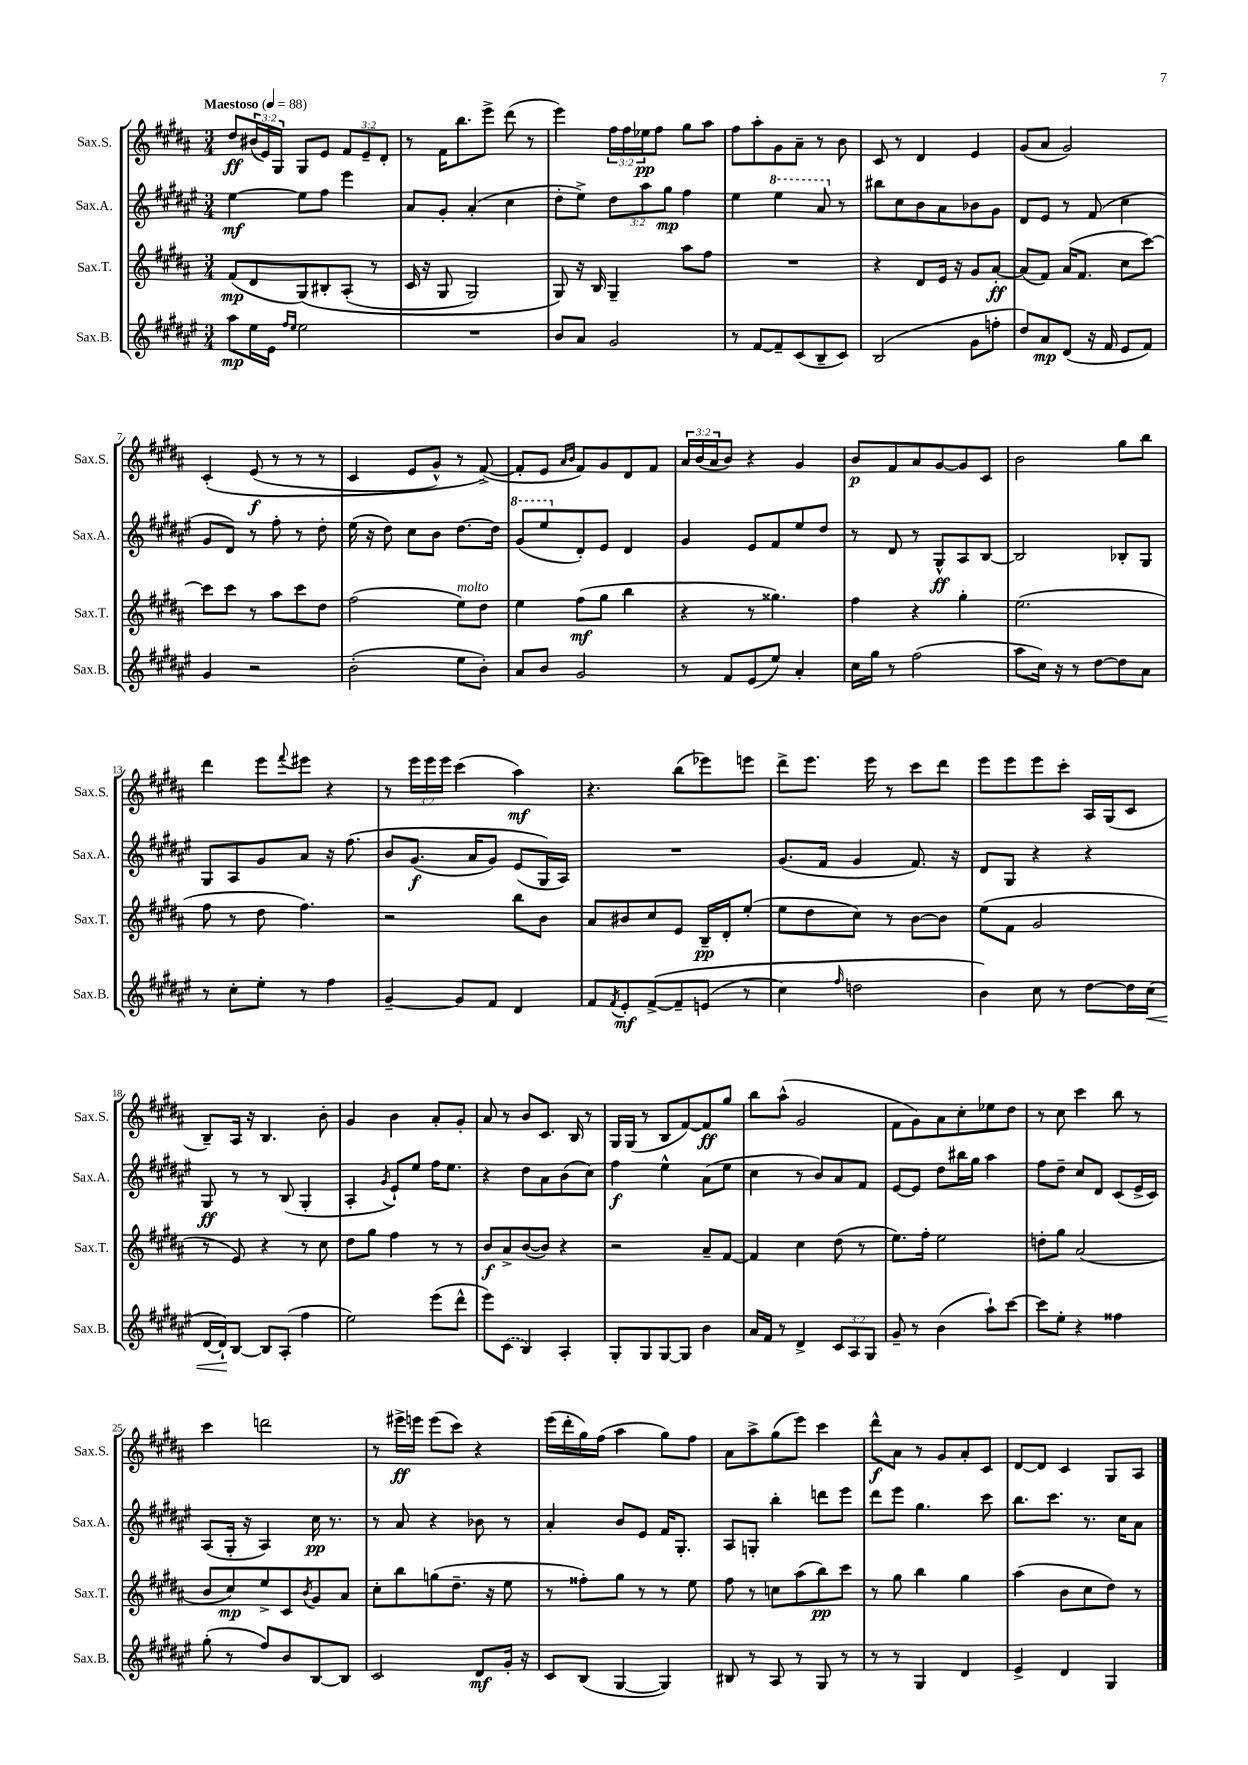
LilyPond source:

<<
\new StaffGroup <<
\new Staff = "s0" \with { instrumentName = "Sax.S." shortInstrumentName = "Sax.S." } {
    \clef treble \key b \major \numericTimeSignature \time 3/4 \override Staff.TupletNumber.text = #tuplet-number::calc-fraction-text \tempo "Maestoso" 4 = 88
    dis''8\ff \tuplet 3/2 { bis'16( e'16) gis16 } gis8 e'8 \tuplet 3/2 { fis'8 e'8-- dis'8-. } |
    r8 fis'16 b''8. e'''8-> dis'''8( r8 |
    e'''4) \tuplet 3/2 { fis''16 fis''16 ees''16\pp } fis''8 gis''8 ais''8 |
    fis''8 ais''8-. gis'8 ais'8-- r8 b'8 |
    cis'8 r8 dis'4 e'4 |
    gis'8( ais'8 gis'2) |
    cis'4-.\( e'8\f( r8 r8 r8 |
    cis'4 e'8 gis'8-^) r8 fis'8~->(\) |
    fis'8-. e'8 \grace { ais'16 b'16 } fis'8) gis'8 dis'8 fis'8 |
    \tuplet 3/2 { ais'16 b'16( ais'16 } b'8) r4 gis'4 |
    b'8\p fis'8 ais'8 gis'8~ gis'8 cis'8 |
    b'2 gis''8 b''8 |
    dis'''4 e'''8 \appoggiatura { fis'''8 } eis'''8 r4 |
    r8 \tuplet 3/2 { e'''16 e'''16 e'''16 } cis'''4( ais''4\mf) |
    r4. b''8( ees'''8) e'''8 |
    dis'''8-> e'''8. e'''16 r8 cis'''8 dis'''8 |
    e'''8 e'''8 e'''8 cis'''8-. ais16 gis16( cis'8 |
    b8--) ais16 r16 b4. b'8-. |
    gis'4 b'4 ais'8-. gis'8-. |
    ais'8 r8 b'8 cis'8. b16 r8 |
    gis16 gis16( r8 b8 fis'8~) fis'8\ff gis''8 |
    b''8 ais''8-^( gis'2 |
    fis'8 gis'8) ais'8 cis''8-. ees''8 dis''8 |
    r8 cis''8 cis'''4 b''8 r8 |
    cis'''4 d'''2 |
    r8 eis'''16->\ff e'''16 e'''8( cis'''8) r4 |
    e'''16( dis'''16-. gis''16) fis''16( ais''4 gis''8) fis''8 |
    ais'8 ais''8-> gis''8( e'''8) cis'''4 |
    dis'''8-^\f ais'8 r8 gis'8 ais'8-. cis'8 |
    dis'8~ dis'8 cis'4 gis8 ais8 \bar "|." |
}
\new Staff = "s1" \with { instrumentName = "Sax.A." shortInstrumentName = "Sax.A." } {
    \clef treble \key fis \major \numericTimeSignature \time 3/4 \override Staff.TupletNumber.text = #tuplet-number::calc-fraction-text
    eis''4~\mf eis''8 fis''8 eis'''4 |
    ais'8 gis'8-. ais'4-.( cis''4 |
    dis''8-. eis''8->) \tuplet 3/2 { dis''8 ais''8 gis''8\mp } fis''4 |
    eis''4 \ottava #1 eis'''4 ais''8 \ottava #0 r8 |
    bis''8 cis''8 b'8 ais'8 bes'8 gis'8 |
    dis'8 eis'8 r8 fis'8( cis''4 |
    gis'8 dis'8) r8 fis''8-. r8 dis''8-. |
    eis''16( r16 dis''8) cis''8 b'8 dis''8.~ dis''16 |
    \ottava #1 gis''8( eis'''8 \ottava #0 dis'8-.) eis'8 dis'4 |
    gis'4 eis'8 fis'8 eis''8 dis''8 |
    r8 dis'8 r8 gis8-^\ff ais8 b8~ |
    b2 bes8-. gis8 |
    gis8 ais8 gis'8 ais'8 r16 fis''8.\( |
    b'8 gis'8.\f( ais'16 gis'8) eis'8( gis16\) ais16) |
    R2. |
    gis'8.( fis'16 gis'4 fis'8.) r16 |
    dis'8 gis8 r4 r4 |
    gis8\ff r8 r8 b8( gis4-. |
    ais4-. \acciaccatura { gis'8 } eis'8-!) eis''8 fis''16 eis''8. |
    r4 dis''8 ais'8 b'8( cis''8) |
    fis''4\f eis''4-^ ais'8( eis''8 |
    cis''4 r8 b'8) ais'8 fis'8 |
    eis'8~ eis'8 dis''8 bis''16 gis''16 ais''4 |
    fis''8 dis''8-- cis''8 dis'8 cis'8( eis'16-> cis'16) |
    ais8( gis16-. r16 ais4) cis''16\pp r8. |
    r8 ais'8 r4 bes'8 r8 |
    ais'4-. b'8 eis'8 fis'16 gis8.-. |
    ais8 g8-. b''4-. d'''8 eis'''8 |
    dis'''8 eis'''8 gis''4. cis'''8 |
    b''8. cis'''8. r8. cis''16 ais'8 \bar "|." |
}
\new Staff = "s2" \with { instrumentName = "Sax.T." shortInstrumentName = "Sax.T." } {
    \clef treble \key b \major \numericTimeSignature \time 3/4
    fis'8\mp( dis'8 gis8)\( bis8-. ais8-.( r8 |
    cis'16 r16 gis8 gis2) |
    gis8\) r16 b16 gis4-- ais''8 fis''8 |
    R2. |
    r4 dis'8 e'16 r16 gis'8 ais'8~-.\ff |
    ais'8( fis'8) ais'16( fis'8. cis''8 cis'''8~) |
    cis'''8 cis'''8 r8 ais''8 cis'''8 dis''8 |
    fis''2( e''8^\markup { \italic "molto" }) dis''8 |
    e''4 fis''8\mf( gis''8 b''4 |
    r4 r8 gisis''4.) |
    fis''4 r4 gis''4-. |
    e''2.( |
    fis''8 r8 dis''8 fis''4.) |
    r2 b''8 b'8 |
    ais'8 bis'8 cis''8 e'8 b16--\pp dis'16-. e''8-.( |
    e''8 dis''8 cis''8) r8 b'8~ b'8 |
    e''8( fis'8 gis'2 |
    r8 e'8) r4 r8 cis''8 |
    dis''8 gis''8 fis''4 r8 r8 |
    b'8\f ais'8-> b'8~( b'8) r4 |
    r2 ais'8-- fis'8~ |
    fis'4 cis''4 dis''8( r8 |
    e''8.) fis''16-. e''2 |
    d''8-. gis''8 ais'2( |
    b'8 cis''8\mp) e''8-> cis'8 \acciaccatura { b'8 } gis'8 ais'8 |
    cis''8-. b''8 g''8( dis''8.-- r16 e''8 |
    r8 fisis''8-.) gis''8 r8 r8 e''8 |
    fis''8 r8 c''8 ais''8( b''8\pp) cis'''8 |
    r8 gis''8 b''4 gis''4 |
    ais''4( b'8 cis''8 dis''8) r8 \bar "|." |
}
\new Staff = "s3" \with { instrumentName = "Sax.B." shortInstrumentName = "Sax.B." } {
    \clef treble \key fis \major \numericTimeSignature \time 3/4 \override Staff.TupletNumber.text = #tuplet-number::calc-fraction-text
    ais''8\mp eis''16 eis'16 \grace { fis''16 eis''16 } eis''2 |
    R2. |
    b'8 ais'8 gis'2 |
    r8 fis'8~ fis'8-- cis'8( b8-- cis'8) |
    b2( gis'8 f''8-. |
    dis''8) ais'8\mp dis'8( r16 fis'16 eis'8 fis'8) |
    gis'4 r2 |
    b'2-.( eis''8 b'8-.) |
    ais'8 b'8 gis'2 |
    r8 fis'8 eis'8( eis''8) ais'4-. |
    cis''16 gis''16 r8 fis''2( |
    ais''8 cis''16) r16 r8 dis''8~ dis''8 ais'8 |
    r8 cis''8-. eis''8-. r8 fis''4 |
    gis'4~-- gis'8 fis'8 dis'4 |
    fis'8 \acciaccatura { fis'8 } eis'8-.\mf fis'8~->\( fis'8-- e'8( r8 |
    cis''4) \grace { fis''16 } d''2 |
    b'4\) cis''8 r8 dis''8~ dis''16 cis''16\<( |
    dis'16~ dis'16-!\!) b8~ b8 ais8-.( fis''4 |
    eis''2) eis'''8( dis'''8-^ |
    eis'''8) \once \slurDashed cis'8( b4) ais4-. |
    gis8-. gis8 gis8~ gis8 b'4 |
    ais'16 fis'16 r8 dis'4-> \tuplet 3/2 { cis'8 ais8 gis8 } |
    gis'8-- r8 b'4( ais''8-!) cis'''8~ |
    cis'''8 eis''8-. r4 fisis''4 |
    gis''8-.( r8 fis''8) b'8 b8~ b8 |
    cis'2 dis'8\mf gis'16-. r16 |
    cis'8 b8( gis4~ gis4) |
    bis8 r8 ais8 r8 gis8 r8 |
    r8 r8 gis4 dis'4 |
    eis'4-> dis'4 gis4 \bar "|." |
}
>>
>>
